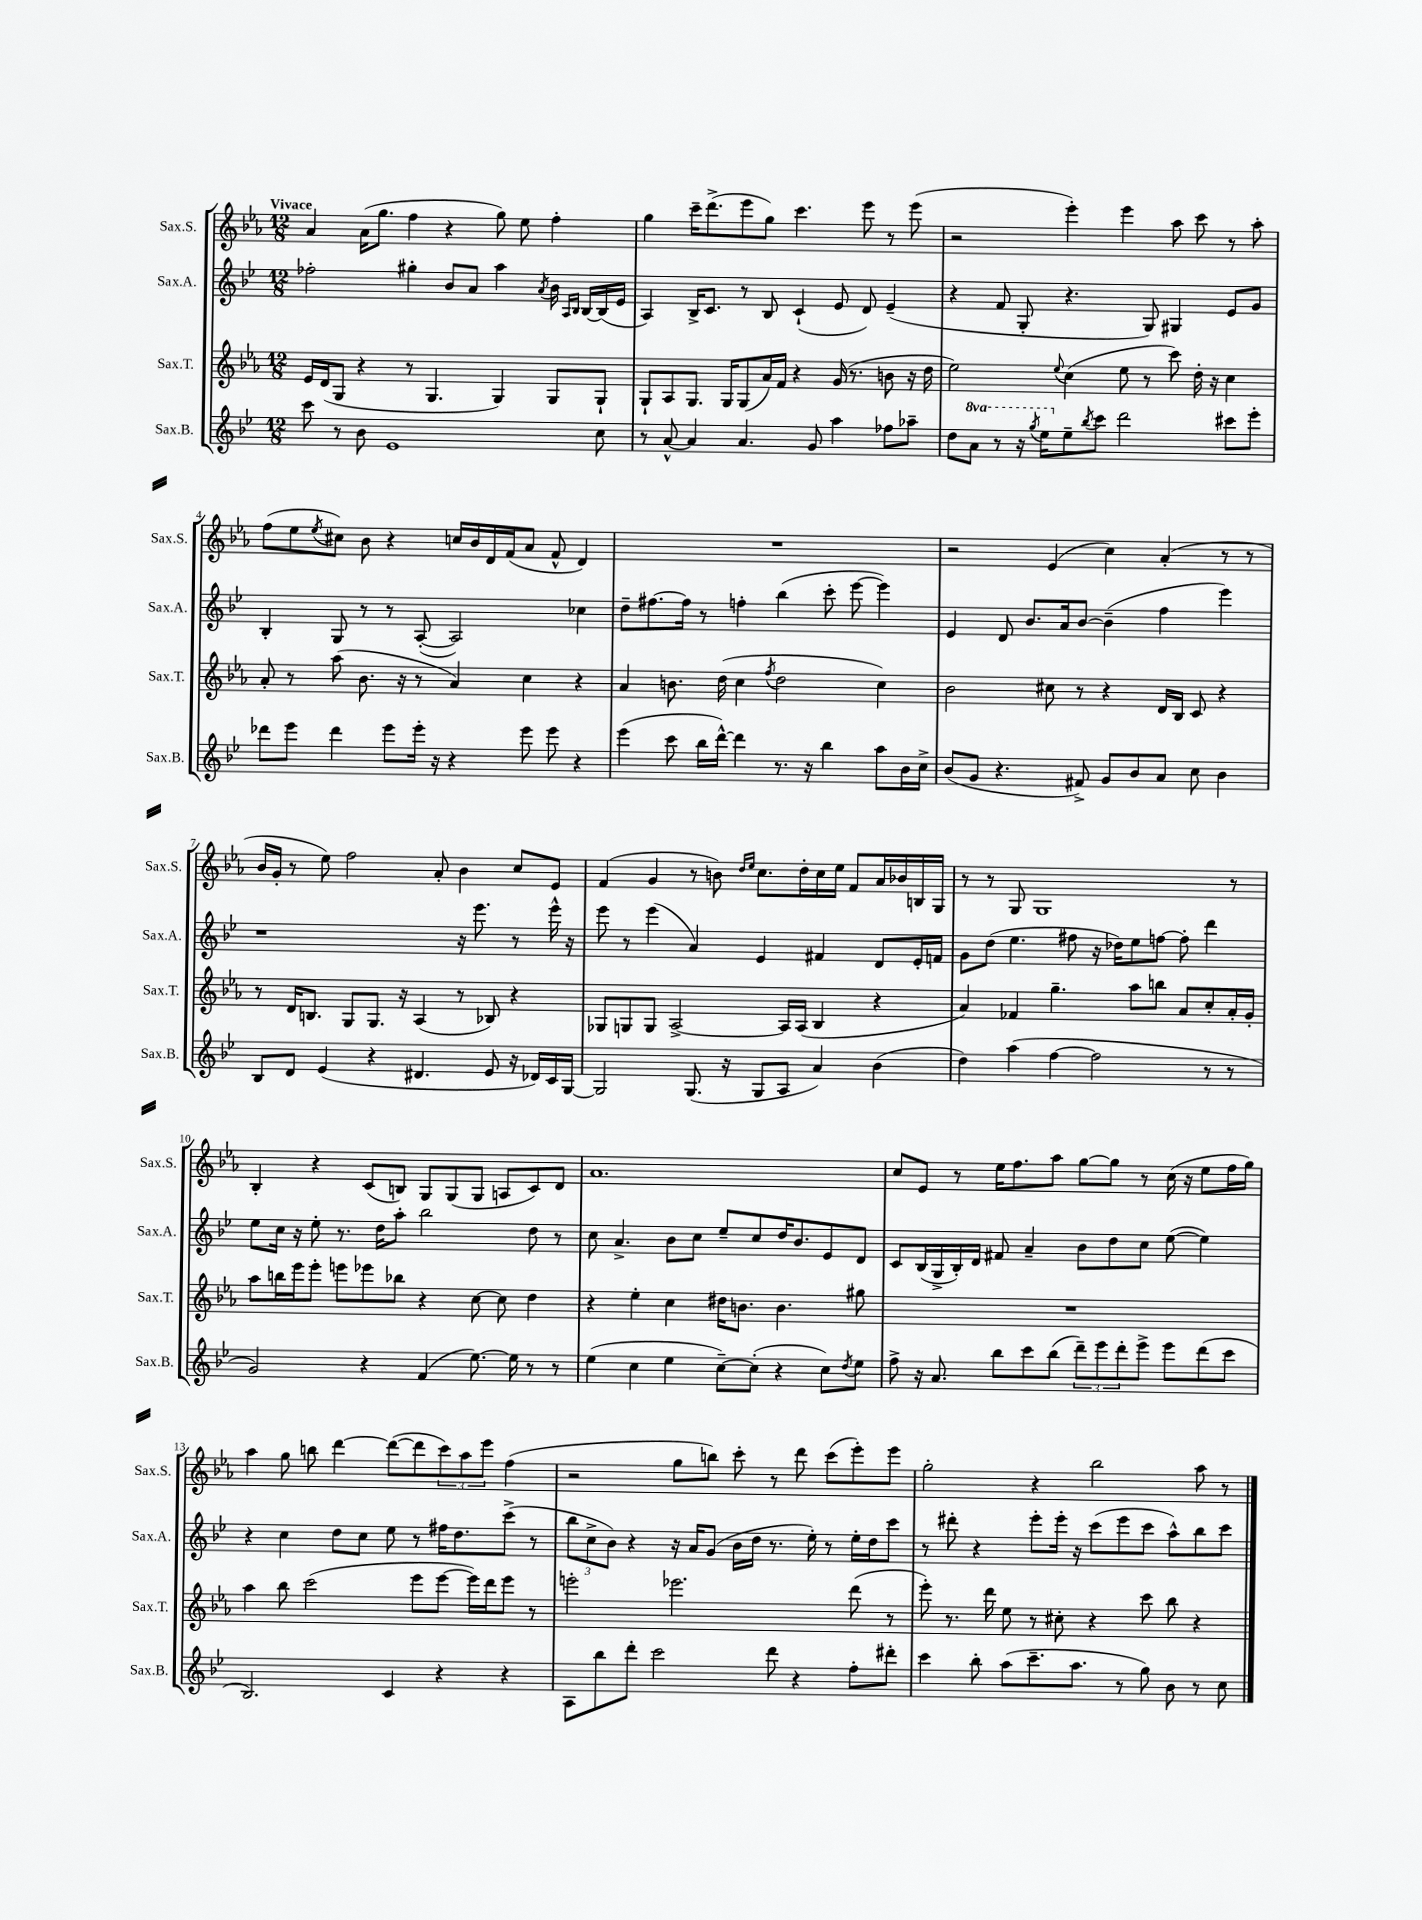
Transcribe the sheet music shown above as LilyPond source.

<<
\new StaffGroup <<
\new Staff = "s0" \with { instrumentName = "Sax.S." shortInstrumentName = "Sax.S." } {
    \clef treble \key ees \major \numericTimeSignature \time 12/8 \tempo "Vivace"
    aes'4 aes'16( g''8. f''4 r4 g''8) ees''8 f''4-. |
    g''4 c'''16-- d'''8.->( ees'''8 g''8) c'''4. ees'''8 r8 ees'''8( |
    r2 ees'''4-.) ees'''4 aes''8 c'''8 r8 aes''8-. |
    f''8( ees''8 \acciaccatura { ees''8 } cis''8) bes'8 r4 c''16 bes'16 d'16 f'16( aes'8 f'8-^ d'4) |
    R1. |
    r2 ees'4( c''4) aes'4-.( r8 r8 |
    bes'16 g'16-. r8 ees''8) f''2 aes'8-. bes'4 c''8 ees'8 |
    f'4( g'4 r8 b'8) \grace { d''16 ees''16 } c''8. d''16-. c''16 ees''16 f'8 aes'16 bes'16 b16 g16 |
    r8 r8 g8 g1 r8 |
    bes4-. r4 c'8( b8) g8 g8( g8 a8 c'8) d'8 |
    aes'1. |
    c''8 ees'8 r8 ees''16 f''8. aes''8 g''8~ g''8 r8 c''16( r16 ees''8 f''16 g''16) |
    aes''4 g''8 b''8 d'''4~ d'''8~( d'''8 \tuplet 3/2 { c'''8) aes''8 ees'''8 } f''4( |
    r2 g''8 b''8) c'''8-. r8 d'''8 c'''8( ees'''8-.) ees'''8 |
    g''2-. r4 bes''2 aes''8 r8 \bar "|." |
}
\new Staff = "s1" \with { instrumentName = "Sax.A." shortInstrumentName = "Sax.A." } {
    \clef treble \key bes \major \numericTimeSignature \time 12/8
    fes''2-. gis''4-. bes'8 a'8 a''4 \acciaccatura { a'8 } bes'16 \grace { a16 bes16 } bes16~ bes16( ees'16 |
    a4) bes16-> c'8. r8 bes8 c'4-!( ees'8 d'8) ees'4--( |
    r4 f'8 g8-. r4. g8) gis4 ees'8 g'8 |
    bes4-. g8 r8 r8 a8~-.( a2) ces''4 |
    d''8-- fis''8.~ fis''16 r8 f''4-. bes''4( c'''8-. ees'''8~ ees'''4) |
    ees'4 d'8 bes'8. a'16 bes'8~ bes'4--( f''4 ees'''4) |
    r1 r16 ees'''8. r8 ees'''16-^ r16 |
    ees'''8 r8 ees'''4( a'4) ees'4 fis'4 d'8 ees'16-. f'16 |
    g'8 d''8( ees''4. fis''8 r16 des''16) ees''8 f''8~ f''8-. d'''4 |
    ees''8 c''16 r16 ees''8-. r8. d''16 a''8-. bes''2 d''8 r8 |
    c''8 a'4.-> bes'8 c''8 ees''8-- c''8 d''16 bes'8. ees'8 d'8 |
    c'8 bes16( g16-> bes16-.) d'16 fis'8 a'4-- bes'8 d''8 c''8 ees''8~( ees''4) |
    r4 c''4 d''8 c''8 ees''8 r8 fis''16 d''8. c'''8->( r8 |
    \tuplet 3/2 { bes''8 c''8-> bes'8) } r4 r16 a'16 g'8( bes'16 d''16 r8. ees''16-.) r8 ees''16-. d''16 c'''8 |
    r8 dis'''8-. r4 ees'''8-. ees'''16-. r16 c'''8( ees'''8 c'''8 a''8-^) bes''8 c'''8 \bar "|." |
}
\new Staff = "s2" \with { instrumentName = "Sax.T." shortInstrumentName = "Sax.T." } {
    \clef treble \key ees \major \numericTimeSignature \time 12/8
    ees'16 d'16( g8 r4 r8 g4. g4) g8 g8-! |
    g8-! aes8 g8. g16 g8( aes'16) f'16 r4 g'16( r8. b'8 r16 d''16 |
    ees''2) \appoggiatura { ees''8 } c''4( ees''8 r8 c'''8) d''16-. r16 c''4 |
    aes'8-. r8 aes''8( bes'8. r16 r8 aes'4) c''4 r4 |
    aes'4 b'8. d''16( c''4 \acciaccatura { f''8 } d''2 c''4) |
    bes'2 cis''8 r8 r4 d'16 bes16 c'8 r4 |
    r8 d'16 b8. g8 g8. r16 aes4( r8 bes8) r4 |
    ges8 g8 g8 aes2~-> aes16 aes16( bes4 r4 |
    aes'4) fes'4 g''4.-- aes''8 b''8 aes'8 c''8-. aes'16-. g'16-. |
    aes''8 b''16 ees'''16 ees'''8-. e'''8 ees'''8 bes''8 r4 c''8~ c''8 d''4 |
    r4 ees''4-. c''4 dis''16 b'8. b'4. gis''8 |
    R1. |
    aes''4 bes''8 c'''2( ees'''8 ees'''8~ ees'''16) d'''16 ees'''8 r8 |
    e'''2-. ees'''2. d'''8( r8 |
    ees'''8-.) r8. d'''16 ees''8 r8 cis''8-. r4 c'''8 bes''8 r4 \bar "|." |
}
\new Staff = "s3" \with { instrumentName = "Sax.B." shortInstrumentName = "Sax.B." } {
    \clef treble \key bes \major \numericTimeSignature \time 12/8 \set Staff.ottavationMarkups = #ottavation-simple-ordinals
    c'''8 r8 bes'8 ees'1 c''8 |
    r8 a'8~-^ a'4 a'4. g'8 a''4 fes''8 aes''8-- |
    d''8 \ottava #1 a''8 r8 r16 \acciaccatura { g'''8 } ees'''16 \ottava #0 ees''8-- \acciaccatura { bes''8 } c'''8 d'''2 cis'''8 ees'''8-. |
    des'''8 ees'''8 des'''4 ees'''8 ees'''16-. r16 r4 ees'''8 ees'''8 r4 |
    ees'''4( c'''8 bes''16 d'''16~-^) d'''4 r8. r16 bes''4 a''8 bes'16 c''16-> |
    bes'8( g'8 r4. fis'8->) g'8 bes'8 a'8 c''8 bes'4 |
    bes8 d'8 ees'4( r4 dis'4. ees'8 r16 des'16) c'16 g16~ |
    g2 g8.( r16 g8 a8 a'4) bes'4( |
    d''4) a''4( f''4~ f''2 r8 r8 |
    g'2) r4 f'4( ees''8.~) ees''16 r8 r8 |
    ees''4( c''4 ees''4 c''8~--) c''8-.( r4 c''8) \acciaccatura { d''8 } ees''8 |
    f''8-> r16 a'8. bes''8 c'''8 bes''8( \tuplet 3/2 { d'''8--) ees'''8 d'''8-. } ees'''8-> ees'''8 d'''8( c'''8 |
    bes2.) c'4 r4 r4 |
    a8 bes''8 d'''8-. c'''2 d'''8 r4 f''8-. dis'''8-. |
    c'''4 bes''8-. a''8( c'''8.-- a''8. r8 g''8) bes'8 r8 c''8 \bar "|." |
}
>>
>>
